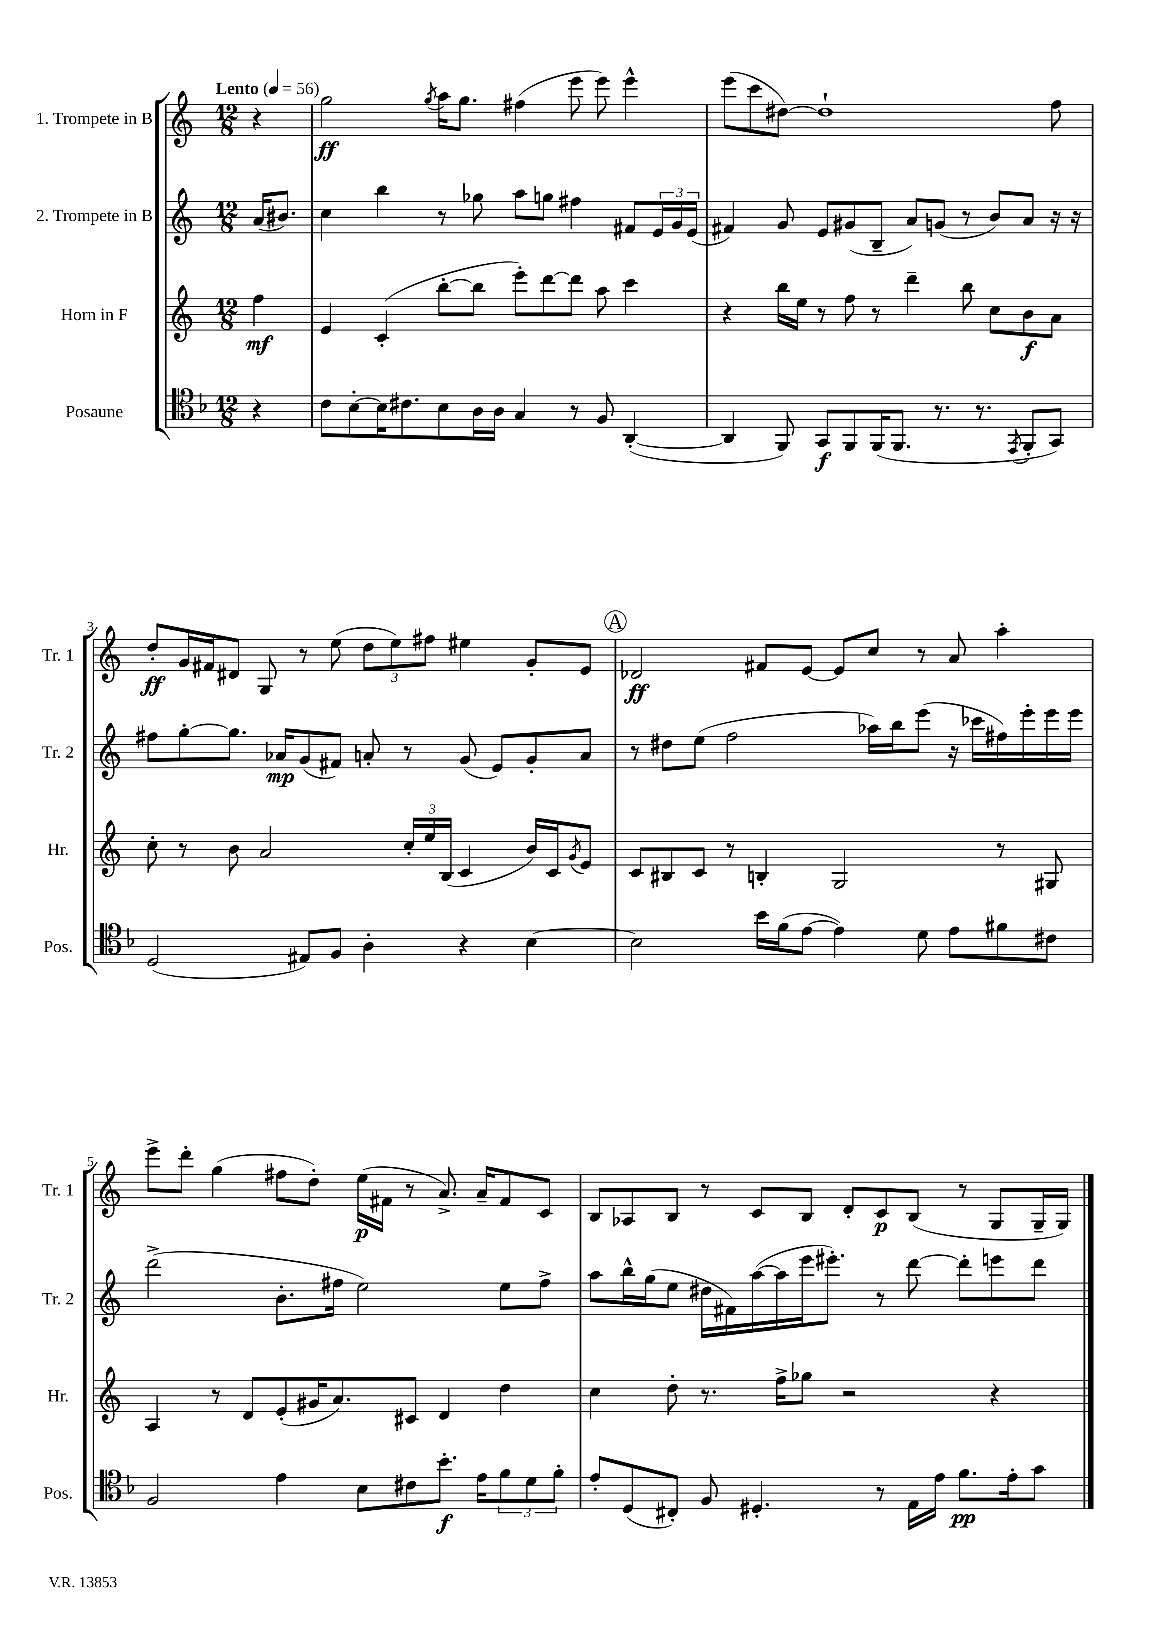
<<
\new StaffGroup <<
\new Staff = "s0" \with { instrumentName = "1. Trompete in B" shortInstrumentName = "Tr. 1" } {
    \clef treble \key c \major \numericTimeSignature \time 12/8 \partial 4 \tempo "Lento" 4 = 56
    r4 |
    g''2\ff \acciaccatura { g''8 } a''16 g''8. fis''4( e'''8 e'''8) e'''4-^ |
    e'''8( c'''8 dis''8~) dis''1-! f''8 |
    d''8-.\ff g'16 fis'16 dis'8 g8 r8 e''8( \tuplet 3/2 { d''8 e''8) fis''8 } eis''4 g'8-. e'8 |
    \mark \markup { \circle "A" } des'2\ff fis'8 e'8~ e'8 c''8 r8 a'8 a''4-. |
    e'''8-> d'''8-. g''4( fis''8 d''8-.) e''16\p( fis'16 r8 a'8.->) a'16-- fis'8 c'8 |
    b8 aes8 b8 r8 c'8 b8 d'8-. c'8\p b8( r8 g8 g16-- g16) \bar "|." |
}
\new Staff = "s1" \with { instrumentName = "2. Trompete in B" shortInstrumentName = "Tr. 2" } {
    \clef treble \key c \major \numericTimeSignature \time 12/8 \partial 4
    a'16( bis'8.) |
    c''4 b''4 r8 ges''8 a''8 g''8 fis''4 fis'8 \tuplet 3/2 { e'16 g'16 e'16( } |
    fis'4) g'8 e'8 gis'8( b8-- a'8) g'8( r8 b'8) a'8 r16 r16 |
    fis''8 g''8~-. g''8. aes'16\mp g'8( fis'8) a'8-. r8 g'8( e'8) g'8-. a'8 |
    \mark \markup { \circle "A" } r8 dis''8 e''8( f''2 aes''16) b''16 e'''8( r16 ces'''16 fis''16) e'''16-. e'''16 e'''16 |
    d'''2->( b'8.-. fis''16 e''2) e''8 fis''8-> |
    a''8 b''16-^ g''16( e''8 dis''16 fis'16) a''16~( a''16 e'''16 eis'''8.-.) r8 d'''8~ d'''8-. e'''8 d'''8 \bar "|." |
}
\new Staff = "s2" \with { instrumentName = "Horn in F" shortInstrumentName = "Hr." } {
    \clef treble \key c \major \numericTimeSignature \time 12/8 \partial 4
    f''4\mf |
    e'4 c'4-.( b''8~-. b''8 e'''8-.) d'''8~ d'''8 a''8 c'''4 |
    r4 b''16 e''16 r8 f''8 r8 d'''4-- b''8 c''8 b'8\f a'8 |
    c''8-. r8 b'8 a'2 \tuplet 3/2 { c''16-. e''16 b16( } c'4 b'16) c'16 \acciaccatura { g'8 } e'8 |
    \mark \markup { \circle "A" } c'8 bis8 c'8 r8 b4-. g2 r8 gis8 |
    a4 r8 d'8 e'8-.( gis'16 a'8.) cis'8 d'4 d''4 |
    c''4 d''8-. r8. f''16-> ges''8 r2 r4 \bar "|." |
}
\new Staff = "s3" \with { instrumentName = "Posaune" shortInstrumentName = "Pos." } {
    \clef tenor \key f \major \numericTimeSignature \time 12/8 \partial 4
    r4 |
    c'8 bes8~-. bes16 cis'8. bes8 a16 a16 g4 r8 f8 a,4~-.( |
    a,4 f,8) g,8\f f,8 f,16( f,8. r8. r8. \acciaccatura { e,8 } f,8-. g,8) |
    d2( eis8) f8 a4-. r4 bes4~ |
    \mark \markup { \circle "A" } bes2 bes'16 f'16( e'8~ e'4) d'8 e'8 fis'8 cis'8 |
    f2 e'4 bes8 cis'8 bes'8.-.\f e'16 \tuplet 3/2 { f'8 d'8 f'8-. } |
    e'8-. d8( cis8-.) f8 dis4.-. r8 e16 e'16 f'8.\pp e'16-. g'8 \bar "|." |
}
>>
>>
